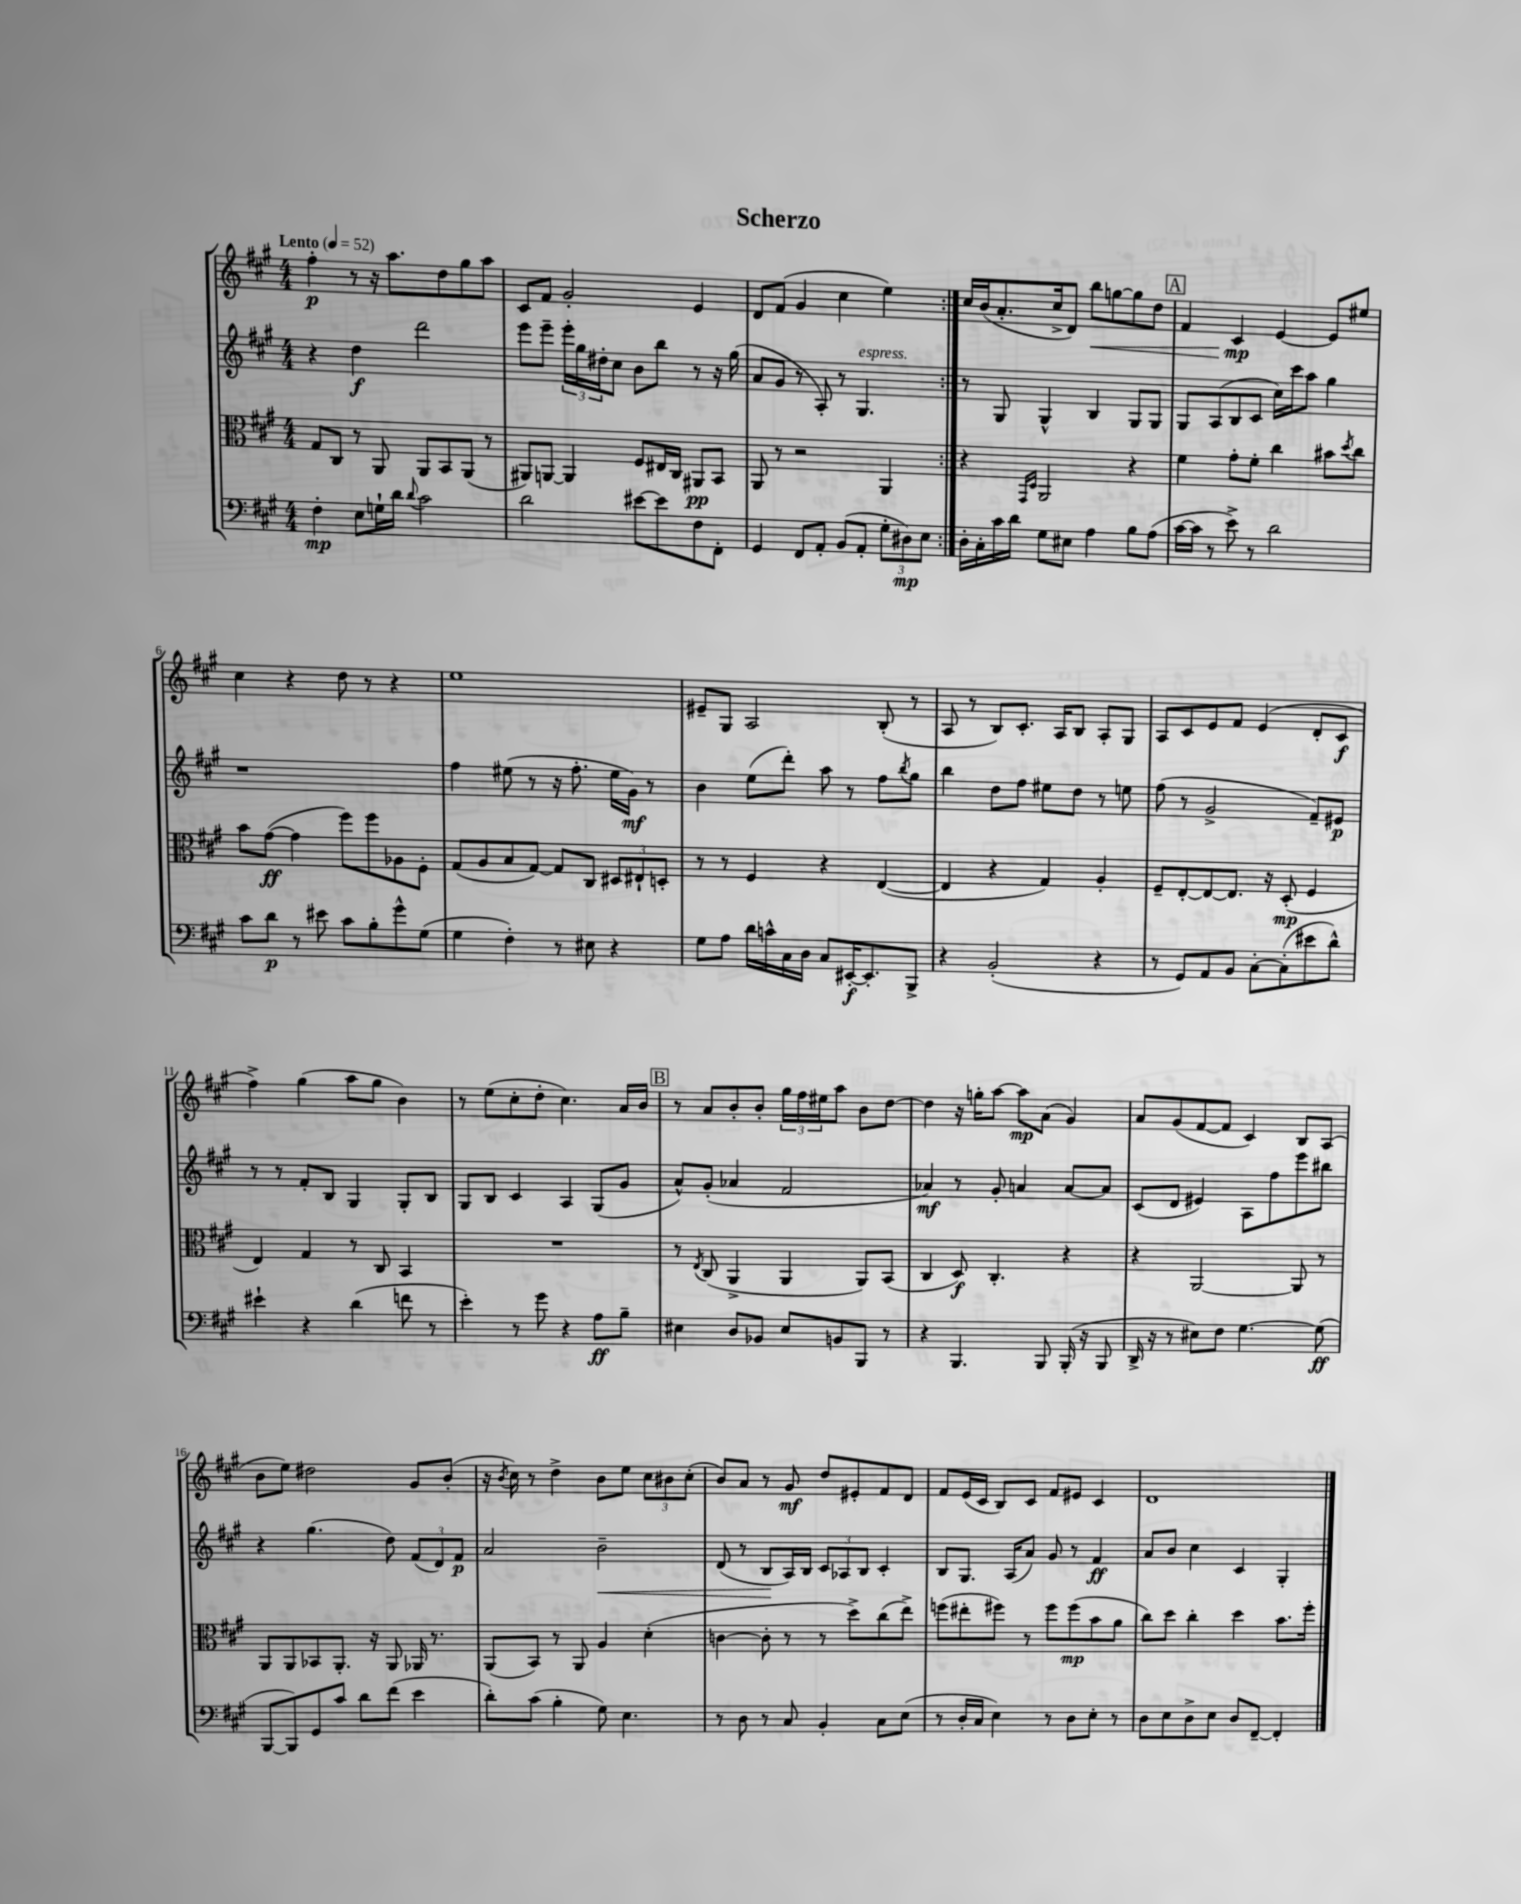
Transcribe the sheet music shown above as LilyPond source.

\header { title = "Scherzo" }
<<
\new StaffGroup <<
\new Staff = "s0" {
    \clef treble \key a \major \numericTimeSignature \time 4/4 \tempo "Lento" 4 = 52
    \repeat volta 2 { fis''4-.\p r8 r16 a''8. d''8 gis''8 a''8 |
    cis'8 fis'8 gis'2-. e'4 |
    d'8 fis'8( gis'4 cis''4 e''4) | }
    cis''16 b'16( a'8.-. cis''16-> d'8) b''8\< g''8~ g''8 d''8 |
    \mark \markup { \box "A" } fis'4 cis'4\mp\! e'4~ e'8 eis''8 |
    cis''4 r4 d''8 r8 r4 |
    e''1 |
    eis'8-- gis8 a2 b8-.( r8 |
    a8 r8 b8) cis'8.-. a16 b8 a8-. gis8 |
    a8 cis'8 e'8 fis'8 e'4( d'8-. cis'8\f |
    fis''4->) gis''4( a''8 gis''8 b'4) |
    r8 e''8( cis''8-. d''8-. cis''4.) a'16 b'16 |
    \mark \markup { \box "B" } r8 a'8 b'8-. b'8-. \tuplet 3/2 { gis''16 fis''16 eis''16 } a''8 b'8 d''8~ |
    d''4 r16 g''16-. a''8~ a''8\mp a'8( gis'4) |
    a'8 gis'8( fis'8~ fis'8 cis'4) b8 a8( |
    b'8 e''8) dis''2 gis'8 b'8-.( |
    r16 \acciaccatura { b'8 } cis''16) r8 d''4-> b'8 e''8 \tuplet 3/2 { cis''8 bis'8 cis''8-.( } |
    b'8) a'8 r8 gis'8\mf d''8 eis'8-. fis'8 d'8 |
    fis'8 e'16( cis'16 b8) cis'8 fis'8 eis'8 cis'4 |
    d'1 \bar "|." |
}
\new Staff = "s1" {
    \clef treble \key a \major \numericTimeSignature \time 4/4
    \repeat volta 2 { r4 d''4\f d'''2 |
    e'''8 e'''8-- \tuplet 3/2 { e'''16-. gis''16 dis''16-. } cis''8 b'8 b''8 r8 r16 gis''16( |
    a'8 gis'8 r8 a8-.) r8 gis4.^\markup { \italic "espress." } | }
    r8 gis8 gis4-^ b4 gis8 gis8 |
    \mark \markup { \box "A" } gis8 a8( b8 cis'8 cis''16) cis'''16 a''8 gis''4 |
    r1 |
    fis''4 eis''8( r8 r16 fis''8.-. eis''16 gis'16\mf) r8 |
    b'4 e''8( d'''8-.) a''8 r8 fis''8 \acciaccatura { b''8 } gis''8 |
    b''4 d''8 fis''8 eis''8 d''8 r8 e''8 |
    fis''8( r8 gis'2-> fis'8--) eis'8\p |
    r8 r8 fis'8-. b8 gis4 gis8-. b8 |
    gis8 b8 cis'4 a4 gis8( gis'8 |
    \mark \markup { \box "B" } a'8-^) gis'8-.( aes'4 fis'2 |
    aes'4\mf) r8 gis'8-. a'4 a'8~ a'8 |
    cis'8( d'8 eis'4) a8 fis''8 e'''8 bis''8 |
    r4 gis''4.( d''8) \tuplet 3/2 { fis'8( d'8) fis'8\p } |
    a'2 b'2--\< |
    d'8( r8 b8\! a16) b16 \tuplet 3/2 { cis'8 aes8 b8 } cis'4-. |
    b8 gis8. a16( a'8) gis'8 r8 fis'4\ff |
    a'8 b'8 cis''4 cis'4 gis4-. \bar "|." |
}
\new Staff = "s2" {
    \clef alto \key a \major \numericTimeSignature \time 4/4
    \repeat volta 2 { gis8 cis8 r8 a,8 a,8 b,8 a,8( r8 |
    ais,8) a,8~ a,4 fis8 eis16 cis16 ais,8\pp b,8 |
    a,8 r8 r2 a,4 | }
    r4 \grace { gis,16 d16 } a,2 r4 |
    \mark \markup { \box "A" } fis'4 gis'8-. fis'8-. cis''4 bis'8 \acciaccatura { d''8 } cis''8 |
    b'8 gis'8~\ff( gis'4 fis''8) fis''8 aes8 fis8-. |
    gis8( a8 b8 gis8~) gis8 cis8 \tuplet 3/2 { dis8 eis8-! d8-. } |
    r8 r8 fis4 r4 e4~( |
    e4 r4 gis4) a4-. |
    fis8-- e8~-. e8~ e8. r16 d8-.\mp( fis4 |
    e4) gis4 r8 cis8 b,4 |
    R1 |
    \mark \markup { \box "B" } r8 \acciaccatura { e8 } cis8( a,4-> a,4 a,8) b,8( |
    cis4 d8\f) cis4.-. r4 |
    r4 a,2~ a,8 r8 |
    a,8 a,8 bes,8 a,8.-. r16 a,8 aes,16 r8. |
    a,8( b,8) r8 a,8 a4 d'4-.( |
    c'4~ c'8-. r8 r8 d''8->) cis''8( e''8->) |
    f''8( eis''8-. fis''8) r8 fis''8 fis''8\mp( b'8 a'8 |
    cis''8) d''8 cis''4-. d''4 b'8. fis''16-. \bar "|." |
}
\new Staff = "s3" {
    \clef bass \key a \major \numericTimeSignature \time 4/4
    \repeat volta 2 { fis4-.\mp e8 g16-! d'16 \appoggiatura { d'8 } cis'2 |
    d'2 eis'8~ eis'8 fis8 fis,8-. |
    gis,4 fis,8 a,8-. b,8( a,8-. \tuplet 3/2 { gis8-. dis8\mp) e8 } | }
    d16-. cis16-. cis'16 d'16 gis8 eis8 a4 b8 a8( |
    \mark \markup { \box "A" } cis'16~ cis'16 r8 e'8->) r8 d'2 |
    cis'8 d'8\p r8 eis'8 cis'8 b8-. gis'8-^ gis8( |
    gis4 fis4-.) r8 eis8 r4 |
    gis8 a8 d'16 c'16-^ cis16 d16 cis8 eis,16~-.\f eis,8.-. b,,8-> |
    r4 b,2-.( r4 |
    r8 gis,8) a,8 b,8 cis8~-. cis8-.( eis'8 d'8-^) |
    eis'4-! r4 d'4( f'8 r8 |
    e'4-.) r8 gis'8 r4 a8\ff b8-- |
    \mark \markup { \box "B" } eis4 d8 bes,8 eis8 b,8 b,,8 r8 |
    r4 b,,4. b,,8 b,,16-.( r16 b,,8 |
    d,16-> r16 r8 eis8) fis8 gis4.~ gis8\ff( |
    b,,8~ b,,8) gis,8 cis'8 d'8 fis'8( e'4 |
    d'8-.) cis'8( b4-. gis8) e4. |
    r8 d8 r8 cis8 b,4-. cis8 e8( |
    r8 d16-. cis16 e4) r8 d8 e8-. r8 |
    d8 e8 d8-> e8 d8 fis,8~-- fis,4-. \bar "|." |
}
>>
>>
